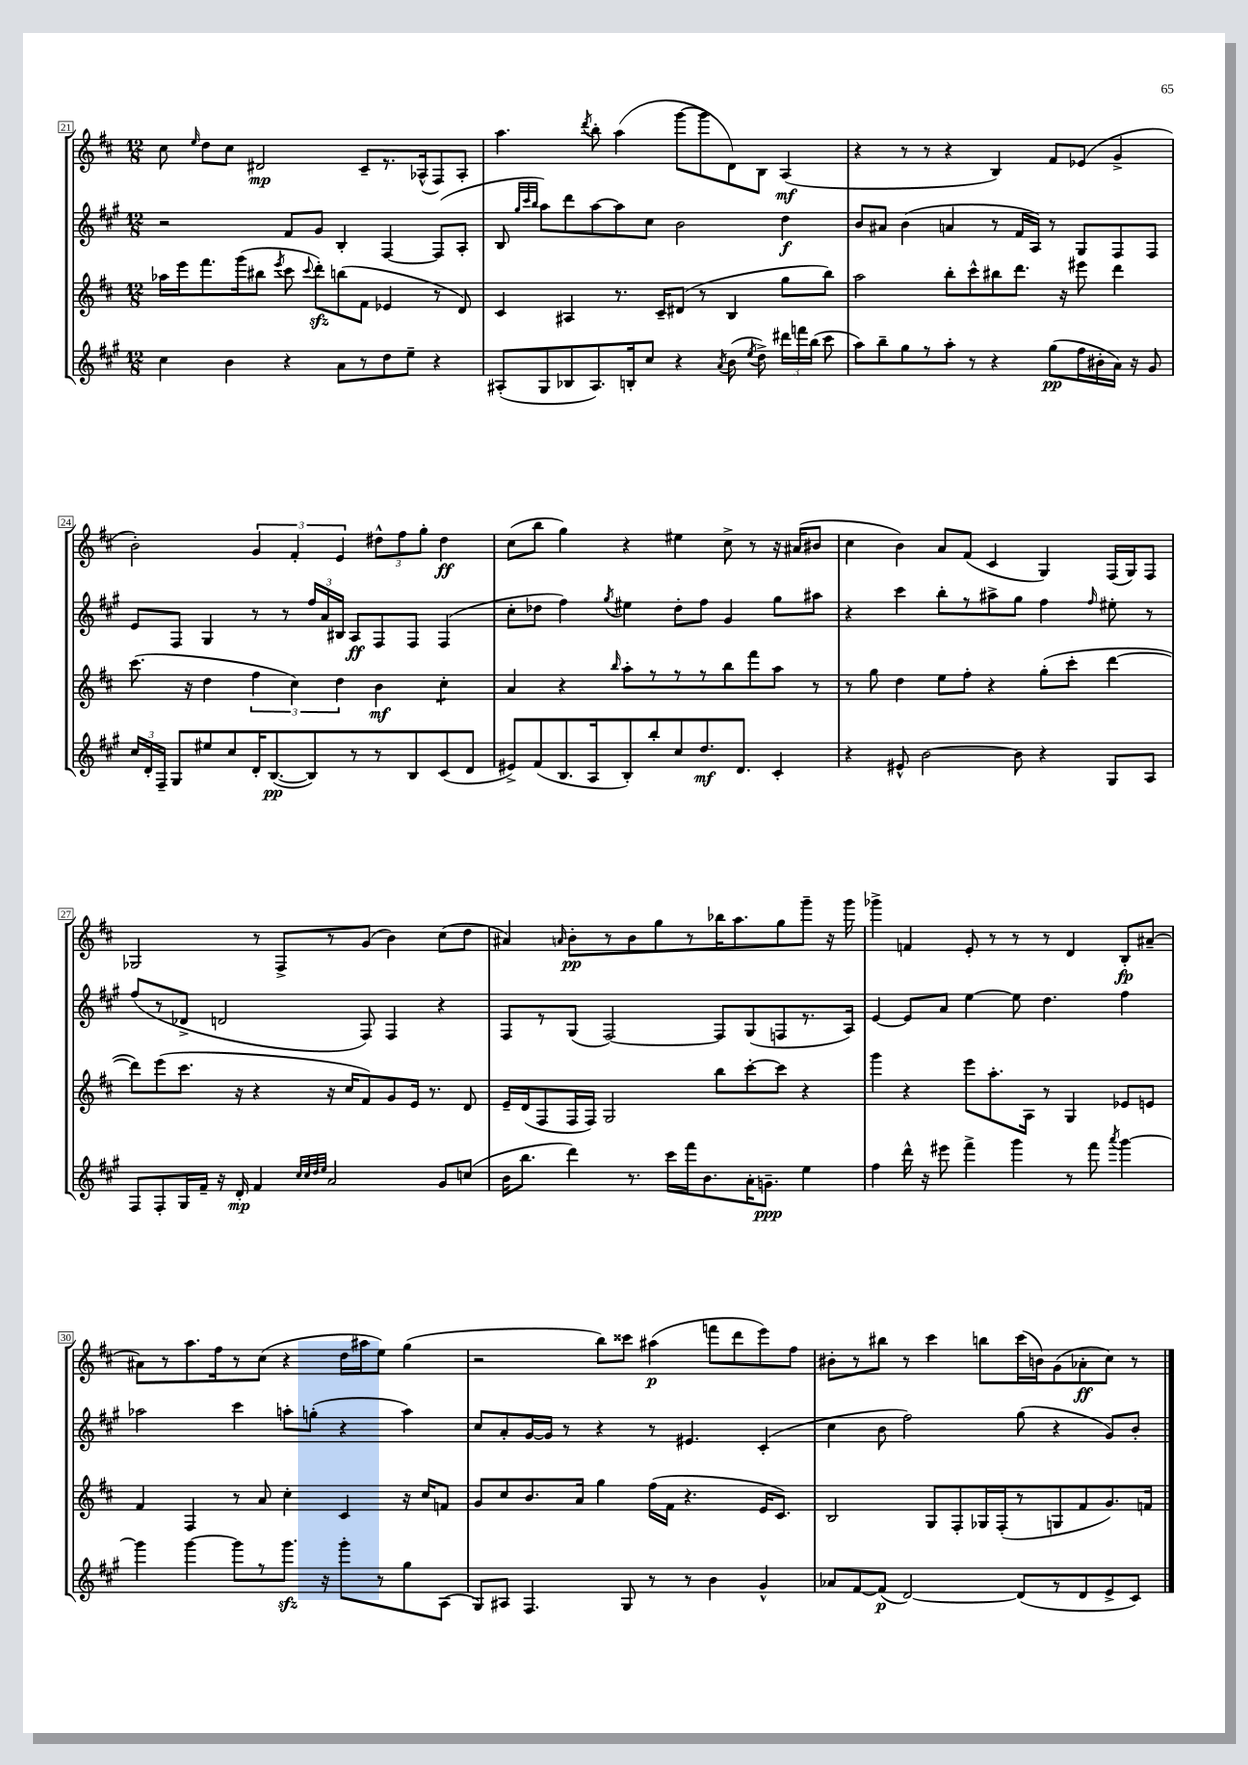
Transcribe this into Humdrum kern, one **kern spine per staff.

**kern	**kern	**kern	**kern
*staff4	*staff3	*staff2	*staff1
*clefG2	*clefG2	*clefG2	*clefG2
*k[f#c#g#]	*k[f#c#]	*k[f#c#g#]	*k[f#c#]
*M12/8	*M12/8	*M12/8	*M12/8
4cc#	16aa-	2r	8cc#
.	16eee	.	.
.	.	.	16qqee
.	8.fff#	.	8dd
4b	.	.	8cc#
.	(16ggg	.	.
.	8bb#	.	2d#
.	8qeee	.	.
4r	8ccc#	8f#	.
.	8qqccc#	.	.
.	8ddd')	8g#	.
8a	(8bb	4B'	.
8r	8f#	.	8c#~
8dd	4e-	[4F#	8.r
8ee~	.	.	.
.	.	.	(16A-^^
4r	8r	(8F#]	8F#)
.	8d)	8A'	8A-'
=	=	=	=
(8A#'	4c#	8B	4.aa
.	.	32qqgg#	.
.	.	32qqccc#	.
.	.	32qqbb	.
8G#	.	8aa)	.
8B-	4A#	8ddd	.
.	.	.	8qddd
8.A#)	.	[8aa	8bb'
.	8.r	8aa]	(4aa
16B'	.	.	.
8cc#	.	8cc#	.
.	16c#~	.	.
4r	(8d#	2b	[8ggg
.	8r	.	8ggg]
8qa	.	.	.
(8b	4B	.	8d)
8qee	.	.	.
8dd^)	.	.	8B
24ddd#	8gg	4dd	(4A
24fff	.	.	.
(24bb	.	.	.
8ccc#	8bb)	.	.
=	=	=	=
8aa)	2aa	8b	4r
8bb~	.	8a#	.
8gg#	.	(4b	8r
8r	.	.	8r
8aa'	8bb'	4a	4r
8r	8ccc#^^	.	.
4r	8bb#	8r	4B)
.	8.ddd	16f#	.
.	.	16A)	.
(8gg#	.	8r	8f#
.	16r	.	.
16ff#	8eee#	8G#	(8e-
16b#'	.	.	.
16a)	4ddd	8F#	4g^
16r	.	.	.
8g#	.	8F#	.
=	=	=	=
24cc#	(8.ccc#	8e	2b')
24d'	.	.	.
24F#~	.	.	.
8G#	.	8F#	.
.	16r	.	.
8ee#	4dd	4G#	.
8cc#	.	.	.
16d'	6ff#	8r	6g
([8.B	.	.	.
.	.	8r	.
.	6cc#)	.	6f#'
8B])	.	24ff#	.
.	.	24a	.
.	6dd	24B#	6e
8r	.	8A	.
8r	4b	8F#	12dd#^^
.	.	.	12ff#
8B	.	8F#	.
.	.	.	12gg'
(8c#	4cc#'	(4F#	4dd#
8d	.	.	.
=	=	=	=
8e#^)	4a	8cc#'	(8cc#
(8f#	.	8dd-	8bb
8.B	4r	4ff#)	4gg)
16A	.	.	.
.	16qqbb	8qgg#	.
8B')	8aa'	4ee#	4r
8bb'	8r	.	.
8cc#	8r	8dd-'	4ee#
8.dd	8r	8ff#	.
.	8bb	4g#	8cc#^
8.d	.	.	.
.	8fff#	.	8r
4c#'	8aa	8gg#	16r
.	.	.	(16a#
.	8r	8aa#	8b#
=	=	=	=
4r	8r	4r	4cc#
.	8gg	.	.
8e#^^	4dd	4ccc#	4b)
[2b	.	.	.
.	8ee	8bb'	8a
.	8ff#'	8r	(8f#
.	4r	8aa#^	4c#
8b]	.	8gg#	.
4r	(8gg'	4ff#	4G)
.	8ccc#'	.	.
.	.	16qqff#	.
8G#	[4ddd	8ee#'	(16F#
.	.	.	16G)
8A	.	8r	8F#
=	=	=	=
8F#	8ddd])	(8ff#	2G-
8F#'	(8eee	8r	.
16G#	8.ccc#	8d-^	.
16f#~	.	.	.
16r	.	2d	.
16d'	16r	.	.
4f#	4r	.	8r
.	.	.	8F#^
32qqcc#	.	.	.
32qqcc#	.	.	.
32qqdd	.	.	.
32qqee	.	.	.
2a	16r	.	8r
.	16cc#	.	.
.	8f#)	8F#)	(8g
.	8g	4F#	4b)
.	16e	.	.
.	8.r	.	.
8g#	.	4r	(8cc#
(8cc	8d	.	8dd
=	=	=	=
16b	16e~	8F#	4a#)
8.bb	(16d	.	.
.	8F#	8r	.
.	.	.	16qqa
4ddd)	16F#	(8G#	8b'
.	16F#)	.	.
.	2G	[2F#)	8r
8.r	.	.	8b
.	.	.	8gg
16ccc#	.	.	.
16fff#	.	.	8r
8.b	.	.	.
.	8bb	8F#]	16bb-
.	.	.	8.aa
16a'	[8ccc#'	(8G#	.
8.g~	.	.	.
.	8ccc#]	8F	8gg
4ee	4r	8.r	8ggg~
.	.	.	16r
.	.	16A)	16ggg
=	=	=	=
4ff#	4ggg	[4e	4ggg-^
16ddd^^	4r	8e]	4f
16r	.	.	.
8eee#	.	8a	.
4fff#^	8eee	[4ee	8e'
.	8.aa'	.	8r
4ggg#	.	8ee]	8r
.	16A	.	.
.	8r	4.dd	8r
8r	4G	.	4d
8fff#	.	.	.
8qaaa	.	.	.
[4ggg#	8e-	4ff#	8B'
.	8e	.	[8a#~
=	=	=	=
4ggg#]	4f#	2aa-	8a#]
.	.	.	8r
[4ggg#	4F#	.	8.aa
.	.	.	16ff#
8ggg#]	8r	4ccc#	8r
8r	8a	.	(8cc#
8.ggg#	4cc#'	8aa'	4r
.	.	(8gg'	.
16r	.	.	.
8ggg#'	4c#	4r	16dd
.	.	.	16aa#
8r	.	.	8ee)
8gg#	16r	4aa)	(4gg
.	16cc#	.	.
(8A	8f	.	.
=	=	=	=
8G#)	8g	8cc#	2r
8A#	8cc#	8a'	.
4.F#	8.b	[16g#	.
.	.	16g#]	.
.	.	8r	.
.	16a	.	.
.	4gg	4r	8bb)
8G#	.	.	8ccc##
8r	(16ff#	8r	(4aa#
.	16f#	.	.
8r	4.r	4.e#	.
4b	.	.	8fff
.	.	.	8ddd
4g#^^	16e	(4c#'	8eee)
.	8.c#)	.	.
.	.	.	8ff#
=	=	=	=
8a-	2B	4cc#	8b#'
[8f#	.	.	8r
(8f#]	.	8b	8bb#
[2d)	.	2ff#)	8r
.	8G	.	4ccc#
.	8F#'	.	.
.	16G-	.	8bb
.	(16F#'	.	.
(8d]	8r	(8gg#	(16ccc#
.	.	.	16b)
8r	8G	4r	(8g
8d	8f#	.	8a-'
8e^	8.g)	8g#)	8cc#)
8c#)	.	8b'	8r
.	16f	.	.
==	==	==	==
*-	*-	*-	*-
